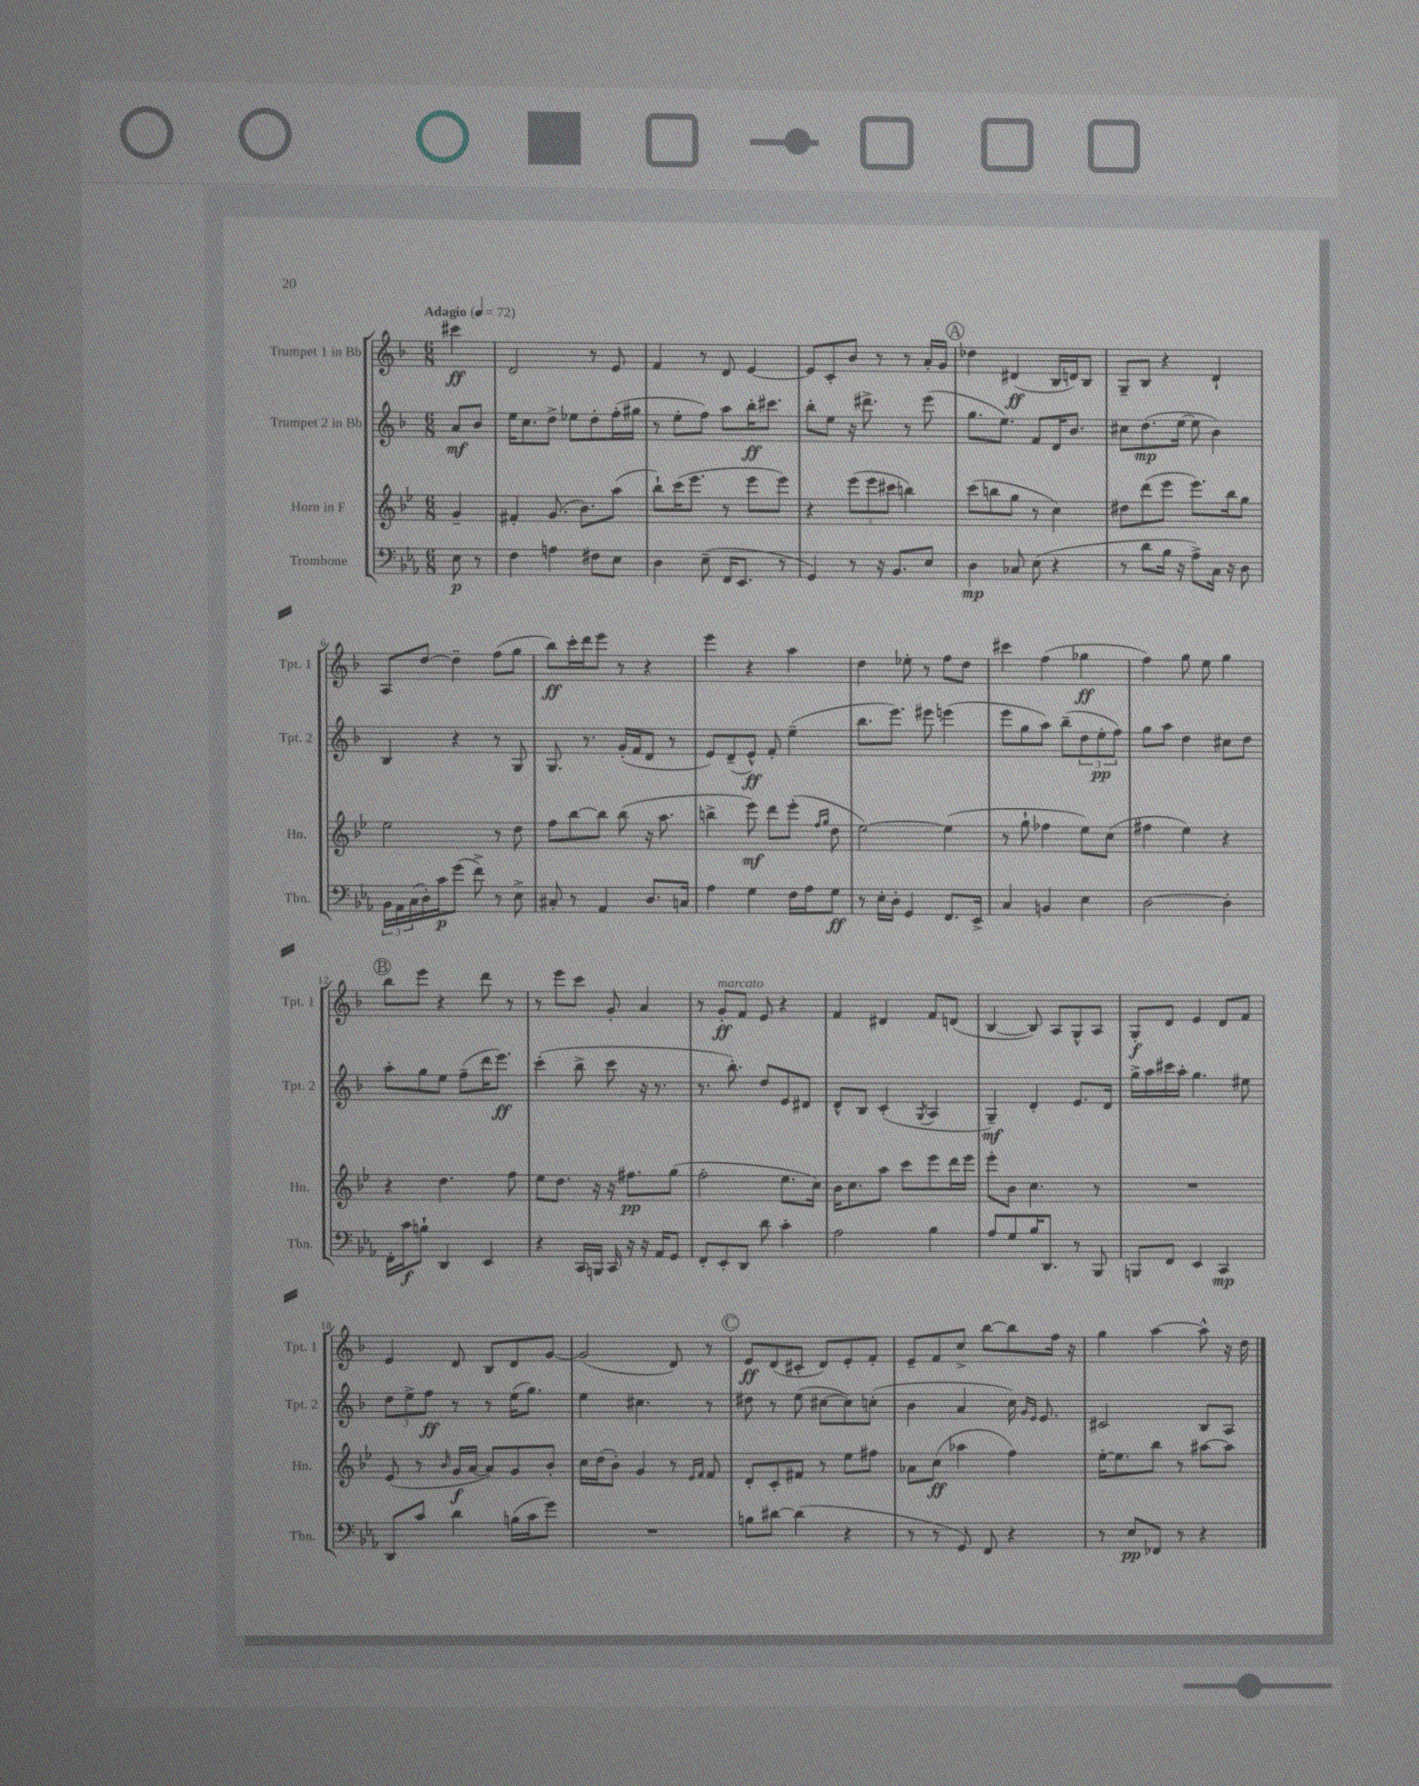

**kern	**kern	**kern	**kern
*staff4	*staff3	*staff2	*staff1
*clefF4	*clefG2	*clefG2	*clefG2
*k[b-e-a-]	*k[b-e-]	*k[b-]	*k[b-]
*M6/8	*M6/8	*M6/8	*M6/8
*MM72	*MM72	*MM72	*MM72
8E-	4g~	8a	4ccc#
8r	.	8b-	.
=	=	=	=
4F	4f#'	16ee	2d
.	.	8.cc	.
4A	(8.g	8dd^	.
.	.	8ee-	.
.	8.b-)	.	.
8F#	.	8dd'	8r
8E-	(8aa	(16ff'	8e
.	.	16gg#	.
=	=	=	=
4D	8bb-`)	8r	4f
.	(16ccc	8ee'	.
.	8.eee-	.	.
(8E-~	.	8ff)	8r
16FF	8r	8aa	8d
8.EE-	.	.	.
.	8eee-	16bb-'	[4e
.	.	8.ccc#	.
8r	8eee-)	.	.
=	=	=	=
4GG)	4r	8bb-'	8e]
.	.	8ee	8c'
8r	(12eee-	16r	8b-
.	.	8.ddd#^	.
.	12eee-	.	.
16r	.	.	8r
.	12ccc#	.	.
8.BB-	.	.	.
.	4bb)	8r	8r
8E-	.	(8eee	16a'
.	.	.	16g
=	=	=	=
4D	(8ccc	8.gg	4dd-
.	8bb	.	.
.	.	8.ee)	.
8C-	8gg	.	(4d#
(8E-	8r	8f	.
4r	4cc)	16d	16B-
.	.	8.b-	16d)
.	.	.	8B-
=	=	=	=
8r	8dd#	8cc#	8G~
8d	(8ddd	(8.dd	8B-
16B-	8eee-	.	4r
16r	.	[16ee	.
8A-^)	8.eee-)	8ee]	.
16C	.	4b-)	4d`
16r	16bb-	.	.
8D	8gg	.	.
=	=	=	=
24BB-	2ee-	4B-	8A
24AA-	.	.	.
(24C	.	.	.
16D')	.	.	[8dd
16c	.	.	.
(8g	.	4r	4dd~]
8f^)	.	.	.
8r	8r	8r	(8ff
8E-^	8dd	8G	8gg
=	=	=	=
8C#'	8ff	8.G	8bb-)
8r	[8bb-	.	16ccc'
.	.	8.r	16ddd
4AA-	8bb-]	.	8eee
.	(8bb-	(16g'	8r
.	.	16f	.
8.D	16r	8d	4r
.	8.aa	.	.
.	.	8r	.
16C	.	.	.
=	=	=	=
4A-	4bb^	8e)	4eee
.	.	(8d~	.
4G	8eee-)	8e^^)	4r
.	8ddd	8f'	.
16F	(8eee-'	(4ee~	4aa
16A-	.	.	.
.	16qqff	.	.
.	16qqgg	.	.
8G	8dd	.	.
=	=	=	=
8r	[2ee-)	8.bb-	4dd
16E-'	.	.	.
16D'	.	8.eee)	.
4GG	.	.	8ee-'
.	.	8eee#	8r
8.FF	(4ee-]	(4eee	8ff
.	.	.	8dd
16EE-^	.	.	.
=	=	=	=
4C	8r	8eee	4ccc#
.	8gg`	8gg	.
4BB	4ff-	8aa)	(4ff
.	.	(8bb-~	.
4E-	8ee-)	12dd	4gg-
.	.	12ee'	.
.	(8cc	.	.
.	.	12ff)	.
=	=	=	=
[2D	4ff#	8gg	4ff)
.	.	8aa	.
.	4ee-)	4dd	8gg
.	.	.	8ee
4D']	4r	8cc#	4gg
.	.	8dd	.
=	=	=	=
16FF'	4r	8aa'	8bb-
16c	.	.	.
8B`	.	8gg	8eee
4DD	4.dd	8ee	4r
.	.	(8ff~	.
4EE-	.	16ddd	8ddd
.	.	8.eee)	.
.	8ff	.	8r
=	=	=	=
4r	8ee-	(4ccc'	8r
.	8.dd	.	8eee
16CC	.	8bb-^	8ccc
16BBB	16r	.	.
16CC	16r	8ccc	8g'
16r	8.ff#	.	.
16r	.	16r	4a
16AA-	.	8.r	.
8GG	(8gg	.	.
=	=	=	=
8FF'	2ff'	8.r	8r
8EE-'	.	.	8g'
.	.	8.bb-')	.
8DD	.	.	8f
8d	.	8dd	8e
4c'	8.ee-	8e	4r
.	.	8d#	.
.	16cc)	.	.
=	=	=	=
2A-	16b-	8d^^	4f
.	8.cc	.	.
.	.	8B-	.
.	8aa	(4c'	4d#
.	8ccc	.	.
.	.	8qG	.
4B-	8eee-	4A	8f
.	16ddd	.	(8d
.	16eee-	.	.
=	=	=	=
8A-	8eee-'	4G~)	[4B-
8G	8b-	.	.
16B-	4.cc	4d'	8B-])
8.DD	.	.	.
.	.	.	8A
8r	.	8.e	8G^^
8BBB-	8r	.	8A
.	.	16d	.
=	=	=	=
8BBB	2.r	16gg^	8G'
.	.	16aa	.
8FF	.	16ccc#	8d
.	.	16aa'	.
4EE-	.	4.gg	4e
4CC	.	.	8d
.	.	8ee#	8f
=	=	=	=
8DD	(8e-	12dd	4e
.	.	12ee^	.
8c	8r	.	.
.	.	12ff	.
.	16qqb-	.	.
4d	16g	8r	8d
.	[16a	.	.
.	8a])	8r	8B-
(16B	8g	(16ee	8d
16c	.	8.gg)	.
8g)	8b-'	.	[8g
=	=	=	=
2.r	16cc	4ee	(2g]
.	(16dd	.	.
.	8b-')	.	.
.	4g	4.cc#	.
.	8r	.	8d)
.	16qqe-	.	.
.	16qqf	.	.
.	8f	8r	8r
=	=	=	=
8B	8d'	8dd#	8e
[8d#	8c'	8r	(8d
(4d#]	8f#	(8ee	8c#'
.	8r	[8cc#	8d)
4r	8ee-	8cc#])	8e'
.	8ff#	(8cc'	8f'
=	=	=	=
8r	8a-	4b-	8e~
8r	(8cc	.	8f
8GG)	4aa-	4a	8cc^
8FF	.	.	[8bb-
4r	4ff)	16cc)	8bb-]
.	.	16qqg	.
.	.	16qqe	.
.	.	8.e	.
.	.	.	16ff
.	.	.	16r
=	=	=	=
8r	[16ee-'	2c#	4gg
.	8.ee-]	.	.
8E-	.	.	.
8FF-	8bb-	.	[4aa
8r	8r	.	.
4r	[8aa#	8B-	8aa^^]
.	8aa#]	8A	16r
.	.	.	16dd
==	==	==	==
*-	*-	*-	*-
